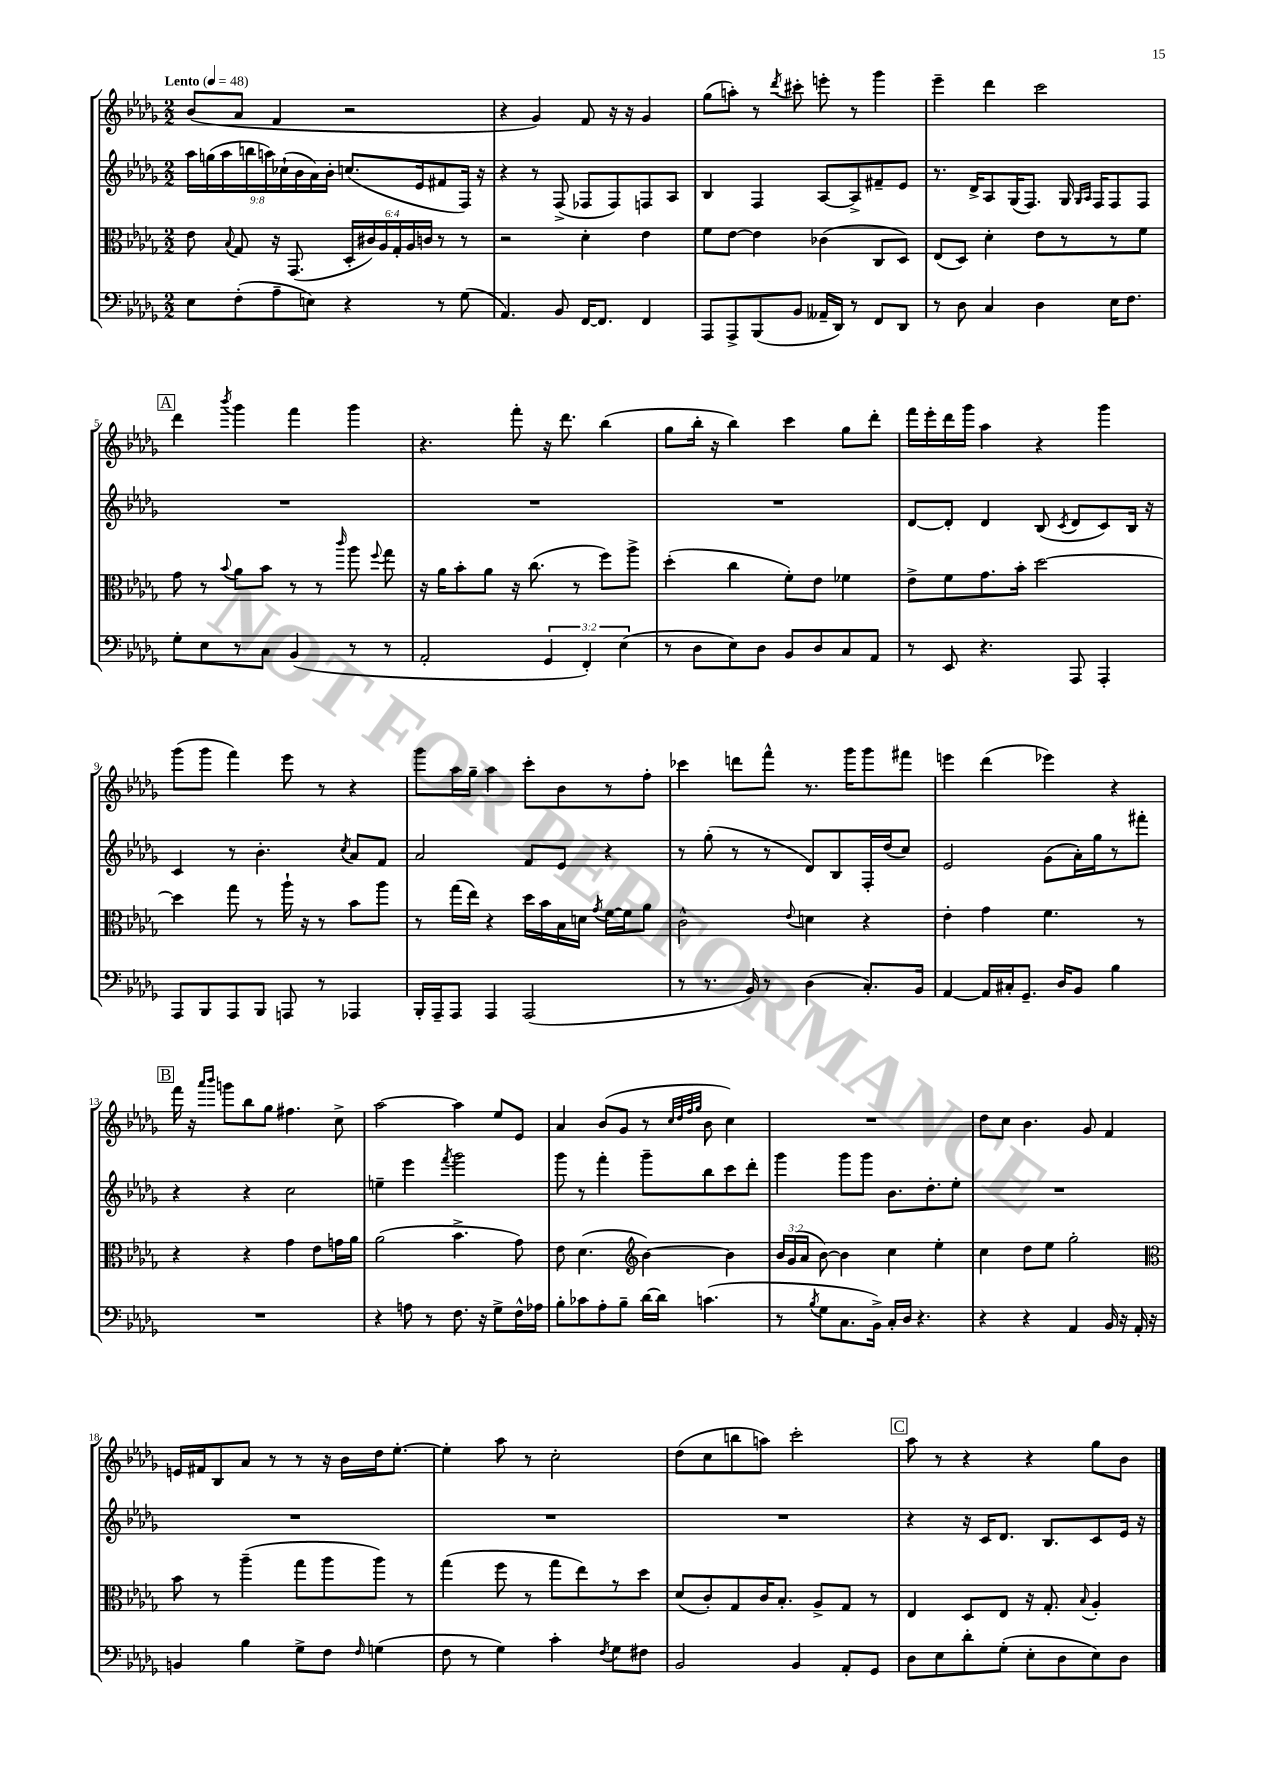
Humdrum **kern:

**kern	**kern	**kern	**kern
*part4	*part3	*part2	*part1
*staff4	*staff3	*staff2	*staff1
*clefF4	*clefC3	*clefG2	*clefG2
*k[b-e-a-d-g-]	*k[b-e-a-d-g-]	*k[b-e-a-d-g-]	*k[b-e-a-d-g-]
*M2/2	*M2/2	*M2/2	*M2/2
*MM48	*MM48	*MM48	*MM48
=1	=1	=1	=1
!	!	!	!LO:TX:a:B:t=Lento
8E-\L	8e-\	18aa-\LL	(8b-/L
.	.	(18ggn\	.
.	.	18aa-\	.
.	8qqB-/	.	.
(8F'\	8G-/	.	8a-/J
.	.	18bbn\	.
.	.	18aan\)	.
8A-~\	16r	.	4f/
.	.	(18cc-X`\	.
.	(8.GG-/	.	.
.	.	18b-\	.
8En\J)	.	.	.
.	.	18a-\)	.
.	.	18b-'\JJ	.
4r	24D-'/LL	(8.ccn/L	2r
.	24c#X/)	.	.
.	24A-/	.	.
.	24G-'/	.	.
.	24A-/	.	.
.	.	16e-/k	.
.	24cn/JJ	.	.
8r	8r	8f#X/	.
(8G-\	8r	16F/Jk)	.
.	.	16r	.
=2	=2	=2	=2
4.AA-/)	2r	4r	4r
.	.	8r	4g-/)
8BB-/	.	(8F^/	.
[16FF/KL	4d-'\	8F-X/L	8f/
8.FF/J]	.	.	.
.	.	8F-/)	16r
.	.	.	16r
4FF/	4e-\	8Fn/	4g-/
.	.	8A-/J	.
=3	=3	=3	=3
8AAA-/L	8f\L	4B-/	(8gg-\L
8AAA-^/	[8e-\J	.	8aan'\J)
(8BBB-/	4e-\]	4F/	8r
.	.	.	8qddd-/
8BB-/J	.	.	8ccc#X'\
16AA--X~/LL	(4c-X\	[8A-/L	8eeen'\
16DD-/JJ)	.	.	.
8r	.	8A-^/]	8r
8FF/L	8C/L	8f#X~/	4ggg-\
8DD-/J	8D-/J)	8e-/J	.
=4	=4	=4	=4
8r	(8E-/L	8.r	4eee-~\
8D-\	8D-/J)	.	.
.	.	16d-^/KL	.
4C/	4d-'\	8A-/	4ddd-\
.	.	(16G-/K	.
.	.	8.F/J)	.
4D-\	8e-\L	.	2ccc\
.	8r	16G-/	.
.	.	16qqG-/LL	.
.	.	16qqA-/JJ	.
.	.	16F/KL	.
16E-\KL	8r	8F/	.
8.F\J	.	.	.
.	8f\J	8F/J	.
!!LO:LB:g=z
!!LO:REH:place=s1:t=A
=5	=5	=5	=5
8G-'\L	8g-\	1r	4ddd-\
8E-\	8r	.	.
.	8qqb-/	.	8qbbb-/
8r	8a-\L	.	4ggg-\
8C\J	8b-\J	.	.
(4BB-/	8r	.	4fff\
.	8r	.	.
.	16qqccc/	.	.
8r	8aa-\	.	4ggg-\
.	8qqff/	.	.
8r	8gg-\	.	.
=6	=6	=6	=6
2AA-'/	16r	1r	4.r
.	16a-\KL	.	.
.	8b-'\	.	.
.	8a-\J	.	.
.	16r	.	8fff'\
.	(8.cc\	.	.
6GG-/	.	.	16r
.	.	.	8.ddd-\
.	8r	.	.
6FF'/)	.	.	.
.	8ff\L)	.	(4bb-\
(6E-\	.	.	.
.	8aa-^\J	.	.
=7	=7	=7	=7
8r	(4dd-'\	1r	8gg-\L
8D-\L	.	.	16bb-'\Jk
.	.	.	16r
8E-\)	4cc\	.	4bb-\)
8D-\J	.	.	.
8BB-/L	8f'\L)	.	4ccc\
8D-/	8e-\J	.	.
8C/	4f-X\	.	8gg-\L
8AA-/J	.	.	8ddd-'\J
=8	=8	=8	=8
8r	8e-^\L	[8d-/L	16fff\LL
.	.	.	16eee-'\
8EE-/	8f\	8d-'/J]	16ddd-\
.	.	.	16ggg-\JJ
4.r	8.g-\	4d-/	4aa-\
.	16b-'\Jk	.	.
.	[2dd-\	(8B-/	4r
.	.	8qc/	.
8AAA-/	.	8d-/L	.
4AAA-'/	.	8c/)	4ggg-\
.	.	16B-/Jk	.
.	.	16r	.
!!LO:LB:g=z
=9	=9	=9	=9
8AAA-/L	4dd-\]	4c/	(8ggg-\L
8BBB-/	.	.	8ggg-\J
8AAA-/	8gg-\	8r	4fff\)
8BBB-/J	8r	4.b-'\	.
8AAAn/	16aa-`\	.	8eee-\
.	16r	.	.
8r	8r	.	8r
.	.	8qcc/	.
4AAA-X/	8b-\L	8a-/L	4r
.	8aa-\J	8f/J	.
=10	=10	=10	=10
16BBB-'/LL	8r	2a-/	8ggg-\L
16AAA-~/J	.	.	.
8AAA-/J	(16gg-\LL	.	16aa-\L
.	16ee-\JJ)	.	16gg-~\JJ
4AAA-/	4r	.	4aa-\
(2AAA-/	16dd-\LL	8f/L	8ccc'\L
.	16b-\	.	.
.	16B-\	8e-/J	8b-\
.	16dn\JJ	.	.
.	8qg-/	.	.
.	[16f\LL	4r	8r
.	16f\J]	.	.
.	8a-\J	.	8ff'\J
=11	=11	=11	=11
8r	2c^^\	8r	4ccc-X\
8.r	.	(8gg-'\	.
.	.	8r	8dddn\L
16BB-/)	.	.	.
8r	.	8r	8fff^^\J
.	8qqe-/	.	.
(4D-\	4dn\	8d-/L)	8.r
.	.	8B-/	.
.	.	.	16ggg-\KL
8.C'/L)	4r	16F'/L	8ggg-\
.	.	(16dd-/J	.
.	.	8cc/J)	8fff#X\J
16BB-/Jk	.	.	.
=12	=12	=12	=12
[4AA-/	4e-'\	2e-/	4eeen\
16AA-/LL]	4g-\	.	(4ddd-\
16C#X'/J	.	.	.
8.GG-~/J	.	.	.
.	4.f\	(8g-\L	4eee-X\)
16D-/KL	.	.	.
8BB-/J	.	16a-'\L)	.
.	.	16gg-\J	.
4B-\	.	8r	4r
.	8r	8fff#X'\J	.
!!LO:LB:g=z
!!LO:REH:place=s1:t=B
=13	=13	=13	=13
1r	4r	4r	16fff\
.	.	.	16r
.	.	.	16qqaaa-/LL
.	.	.	16qqbbb-/JJ
.	.	.	8gggn\L
.	4r	4r	8bb-\
.	.	.	8gg-\J
.	4g-\	2cc\	4.ff#X\
.	8e-\L	.	.
.	16gn\L	.	8cc^\
.	16a-\JJ	.	.
=14	=14	=14	=14
4r	(2a-\	4een~\	[2aa-\
8An\	.	4eee-\	.
8r	.	.	.
.	.	8qfff/	.
8.F\	4.b-^\	2ggg-\	4aa-\]
16r	.	.	.
8G-^\L	.	.	8ee-/L
16F^^\L	8g-\)	.	8e-/J
16A-X\JJ	.	.	.
=15	=15	=15	=15
8B-'\L	8e-\	8ggg-\	4a-/
8c-X\	(4.d-\	8r	.
8A-'\	.	4fff'\	(8b-/L
8B-~\J	.	.	8g-/J
*	*clefG2	*	*
[16d-\LL	[4b-\)	8ggg-~\L	8r
16d-\JJ]	.	.	.
.	.	.	32qqcc/LLL
.	.	.	32qqdd-/
.	.	.	32qqff/
.	.	.	32qqgg-/JJJ
(4.cn\	.	8bb-\	8b-\
.	4b-\]	8ccc\	4cc\)
.	.	8ddd-'\J	.
=16	=16	=16	=16
8r	24b-/LL	4ggg-\	1r
.	(24g-/	.	.
.	24a-/JJ	.	.
8qB-/	.	.	.
8G-\L	[8b-\)	.	.
8.C\	4b-\]	8ggg-\L	.
.	.	8ggg-\J	.
16BB-^\Jk)	.	.	.
16C'/LL	4cc\	8.b-\L	.
16D-/JJ	.	.	.
4.r	.	.	.
.	.	8.dd-'\	.
.	4ee-'\	.	.
.	.	8ee-'\J	.
=17	=17	=17	=17
4r	4cc\	1r	8dd-\L
.	.	.	8cc\J
4r	8dd-\L	.	4.b-\
.	8ee-\J	.	.
4AA-/	2gg-'\	.	.
.	.	.	8g-/
16BB-/	.	.	4f/
16r	.	.	.
16AA-'/	.	.	.
16r	.	.	.
!!LO:LB:g=z
=18	=18	=18	=18
*	*clefC3	*	*
4BBn/	8b-\	1r	16en/LL
.	.	.	16f#X/J
.	8r	.	8B-/
4B-\	(4aa-~\	.	8a-/J
.	.	.	8r
8G-^\L	8gg-\L	.	8r
8F\J	8aa-\	.	16r
.	.	.	16b-\LL
16qqF/	.	.	.
(4Gn\	8aa-\J)	.	16dd-\J
.	.	.	[8.ee-'\J
.	8r	.	.
=19	=19	=19	=19
8F\	(4gg-\	1r	4ee-'\]
8r	.	.	.
4G-\)	8ff\	.	8aa-\
.	8r	.	8r
4c'\	8gg-\L	.	2cc'\
.	8ee-\)	.	.
8qF/	.	.	.
8G-\L	8r	.	.
8F#X\J	8dd-\J	.	.
=20	=20	=20	=20
2BB-/	(8d-/L	1r	(8dd-\L
.	8c'/)	.	8cc\
.	8G-/	.	8bbn\
.	16c/K	.	8aan\J)
.	8.B-'/J	.	.
4BB-/	.	.	2ccc'\
.	8A-^/L	.	.
8AA-'/L	8G-/J	.	.
8GG-/J	8r	.	.
!!LO:REH:place=s1:t=C
=21	=21	=21	=21
8D-\L	4E-/	4r	8aa-\
8E-\	.	.	8r
8d-'\	8D-/L	16r	4r
.	.	16c/KL	.
(8G-'\J	8E-/J	8.d-/J	.
8E-'\L	16r	.	4r
.	8.G-'/	8.B-/L	.
8D-\	.	.	.
.	8qqB-/	.	.
8E-\)	4A-'/	8c/	8gg-\L
8D-\J	.	16e-/Jk	8b-\J
.	.	16r	.
==	==	==	==
*-	*-	*-	*-
